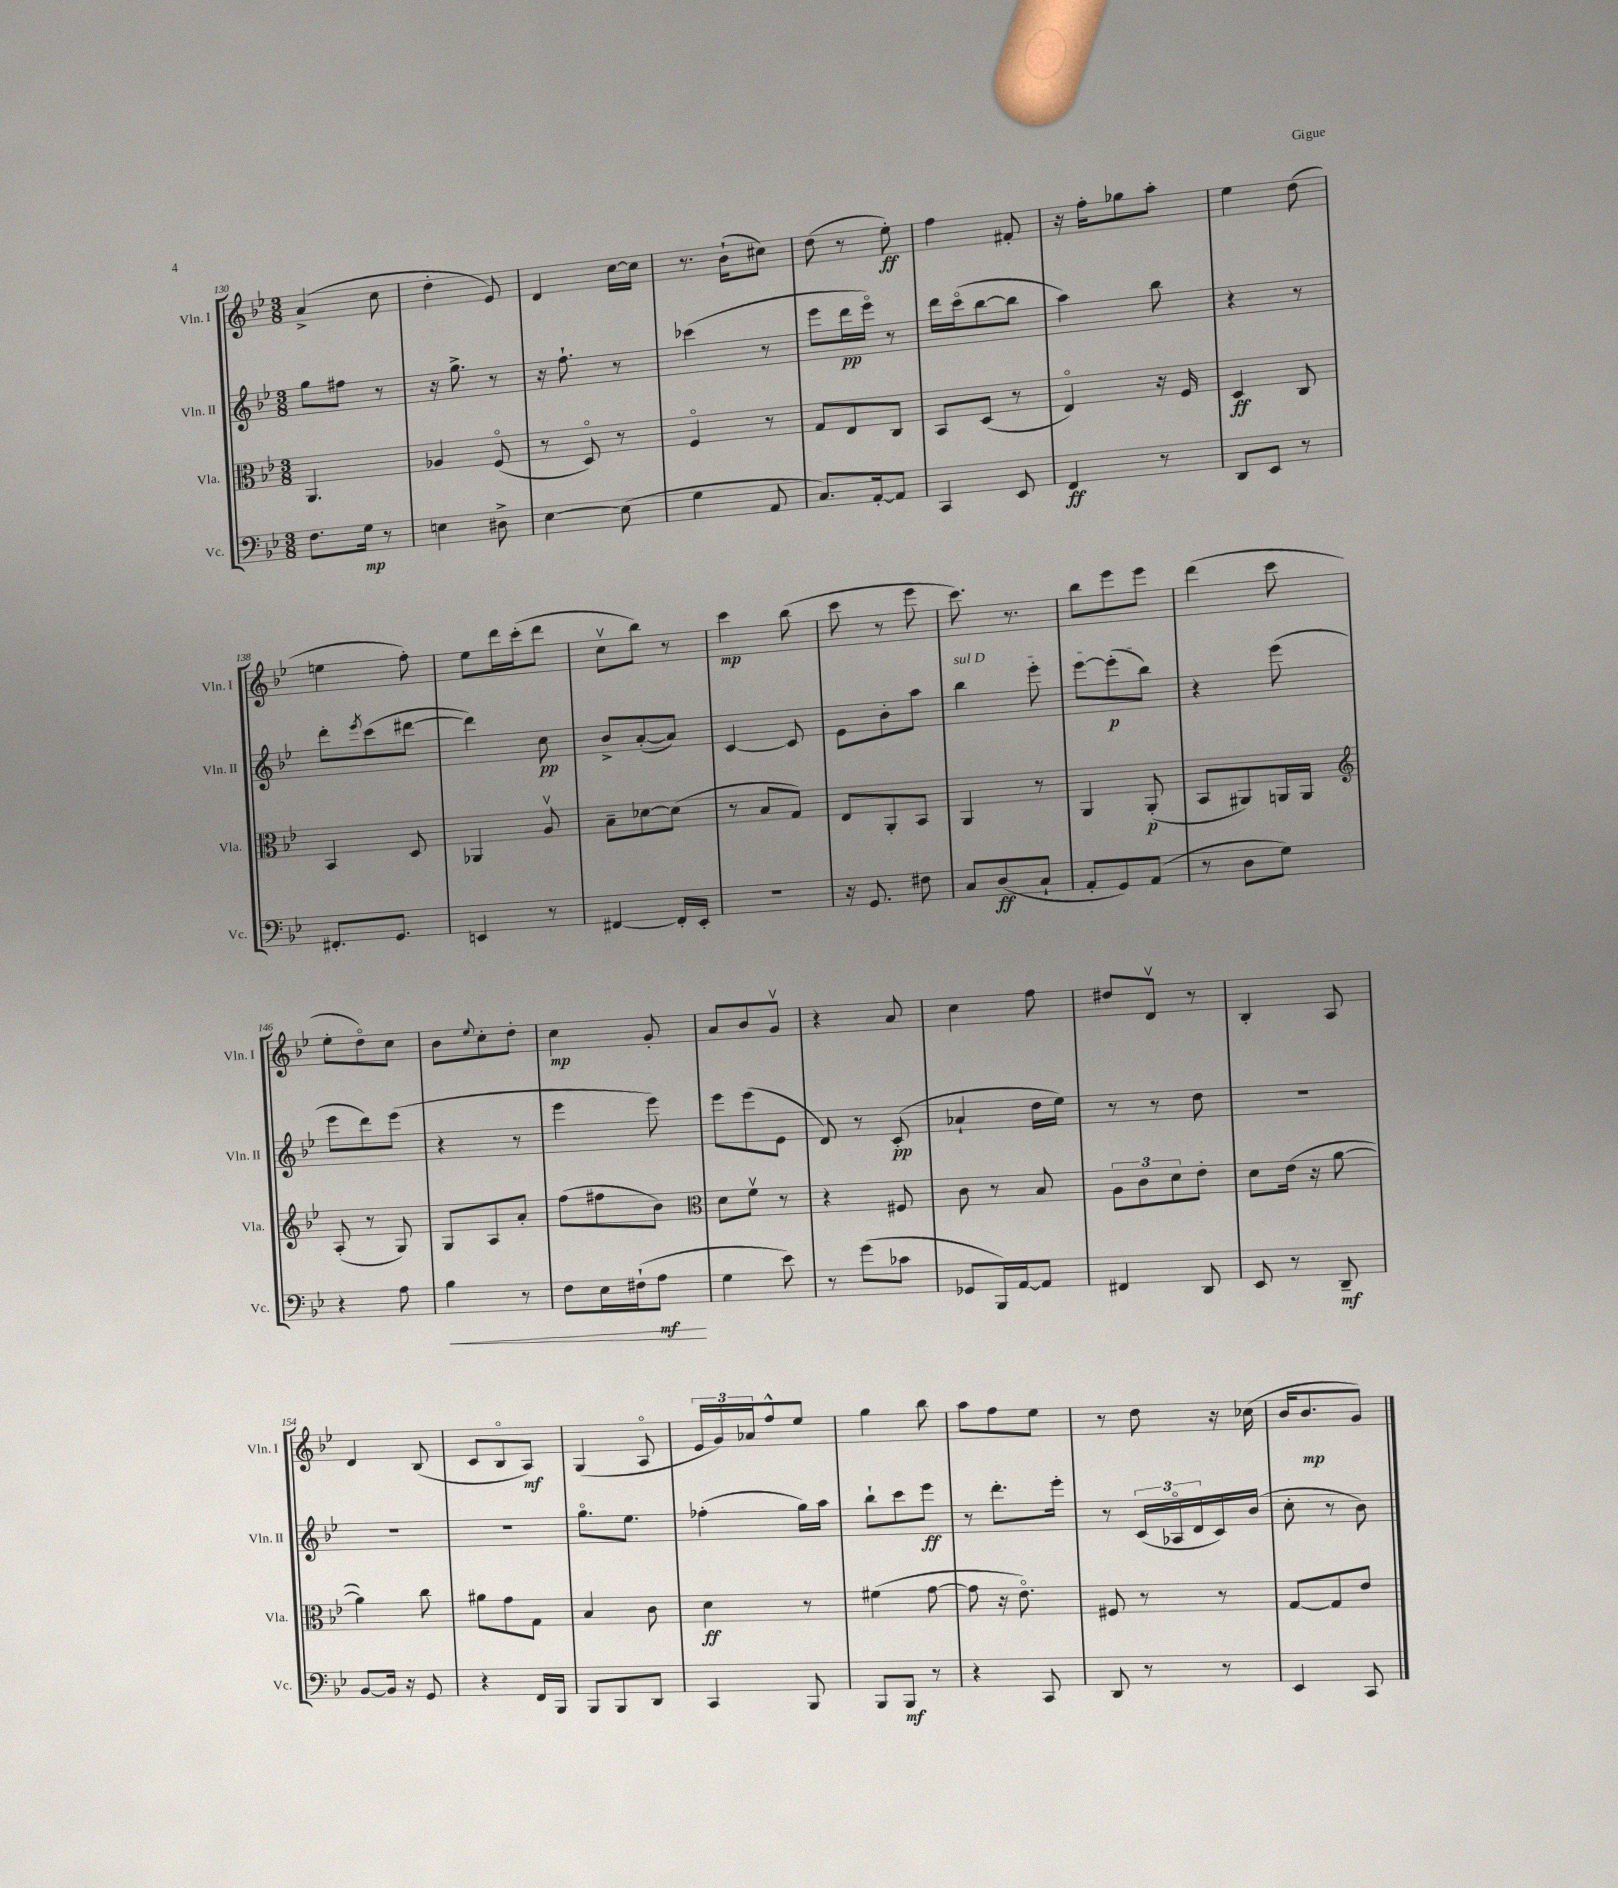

**kern	**dynam	**kern	**dynam	**kern	**dynam	**kern	**dynam
*part4	*part4	*part3	*part3	*part2	*part2	*part1	*part1
*staff4	*staff4	*staff3	*staff3	*staff2	*staff2	*staff1	*staff1
*I"Vc.	*	*I"Vla.	*	*I"Vln. II	*	*I"Vln. I	*
*I'Vc.	*	*I'Vla.	*	*I'Vln. II	*	*I'Vln. I	*
*clefF4	*	*clefC3	*	*clefG2	*	*clefG2	*
*k[b-e-]	*	*k[b-e-]	*	*k[b-e-]	*	*k[b-e-]	*
*M3/8	*	*M3/8	*	*M3/8	*	*M3/8	*
=130	=130	=130	=130	=130	=130	=130	=130
8.F\L	.	4.AA/	.	8gg\L	.	(4a^/	.
.	.	.	.	8ff#X\J	.	.	.
16G\Jk	mp	.	.	.	.	.	.
8r	.	.	.	8r	.	8cc\	.
=131	=131	=131	=131	=131	=131	=131	=131
4En\	.	4A-X/	.	16r	.	4dd'\	.
.	.	.	.	8.gg^\	.	.	.
8D#X^\	.	(8F/	.	8r	.	8e-/)	.
=132	=132	=132	=132	=132	=132	=132	=132
[4E-\	.	8r	.	16r	.	4d/	.
.	.	.	.	8.ff`\	.	.	.
.	.	8D/)	.	.	.	.	.
(8E-\]	.	8r	.	8r	.	[16cc\LL	.
.	.	.	.	.	.	16cc\JJ]	.
=133	=133	=133	=133	=133	=133	=133	=133
4G\	.	4F/	.	(4ccc-X\	.	8.r	.
.	.	.	.	.	.	(16b-`\KL	.
8AA/	.	8r	.	8r	.	8cc#X\J)	.
=134	=134	=134	=134	=134	=134	=134	=134
8.C/L)	.	8G/L	.	8eee-\L	.	(8dd\	.
.	.	8E-/	.	16ddd\L	pp	8r	.
[16AA'/k	.	.	.	16eee-\JJ)	.	.	.
8AA/J]	.	8C/J	.	8r	.	8ee-'\)	ff
=135	=135	=135	=135	=135	=135	=135	=135
4CC/	.	8BB-/L	.	16ddd\LL	.	4ff\	.
.	.	.	.	(16ccc\J	.	.	.
.	.	(8D/J	.	[8bb-\	.	.	.
8EE-/	.	8r	.	8bb-\J]	.	8f#X'/	.
=136	=136	=136	=136	=136	=136	=136	=136
4FF/	ff	4E-/)	.	4aa\)	.	16r	.
.	.	.	.	.	.	16ff'\KL	.
.	.	.	.	.	.	8gg-X\	.
8r	.	16r	.	8bb-\	.	8aa'\J	.
.	.	16F/	.	.	.	.	.
=137	=137	=137	=137	=137	=137	=137	=137
8DD/L	.	4D/	ff	4r	.	4ee-\	.
8EE-/J	.	.	.	.	.	.	.
8r	.	8C/	.	8r	.	(8dd\	.
!!LO:LB:g=z
=138	=138	=138	=138	=138	=138	=138	=138
8.FF#X'/L	.	4BB-/	.	8ddd'\L	.	4een\	.
.	.	.	.	8qeee-/	.	.	.
.	.	.	.	(8ccc\	.	.	.
8.GG/J	.	.	.	.	.	.	.
.	.	8D/	.	[8ddd#X\J	.	8ff'\)	.
=139	=139	=139	=139	=139	=139	=139	=139
4EEn/	.	4AA-X/	.	4ddd#\])	.	8ee-\L	.
.	.	.	.	.	.	16ddd\L	.
.	.	.	.	.	.	(16ccc'\J	.
8r	.	8Av/	.	8cc\	pp	8ddd\J	.
=140	=140	=140	=140	=140	=140	=140	=140
[4FF#X/	.	8B-~\L	.	8b-^/L	.	8ccv\L	.
.	.	[8d-X\	.	([8a'/	.	8bb-\J)	.
16FF#'/LL]	.	(8d-\J]	.	8a/J])	.	8r	.
16EE-'/JJ	.	.	.	.	.	.	.
=141	=141	=141	=141	=141	=141	=141	=141
4.r	.	8r	.	[4c/	.	4ccc\	mp
.	.	8B-/L	.	.	.	.	.
.	.	8G/J)	.	8c/]	.	(8bb-\	.
=142	=142	=142	=142	=142	=142	=142	=142
16r	.	8E-/L	.	8e-\L	.	8ccc\	.
8.GG/	.	.	.	.	.	.	.
.	.	8AA'/	.	8b-'\	.	8r	.
8F#X\	.	8BB-/J	.	8aa\J	.	8eee-\	.
=143	=143	=143	=143	=143	=143	=143	=143
!	!	!	!	!LO:TX:a:i:t=sul D	!	!	!
8C/L	.	4AA/	.	4bb-\	.	8.ccc\)	.
(8D/	ff	.	.	.	.	.	.
.	.	.	.	.	.	8.r	.
8C`/J	.	8r	.	8eee-'\	.	.	.
=144	=144	=144	=144	=144	=144	=144	=144
8AA'/L	.	4AA/	.	[8eee-\L	.	8bb-\L	.
8GG/)	.	.	.	(8eee-'\]	p	8eee-\	.
(8AA/J	.	(8AA'/	p	8bb-\J)	.	8eee-\J	.
=145	=145	=145	=145	=145	=145	=145	=145
8r	.	8BB-/L	.	4r	.	(4ddd\	.
8D\L	.	8AA#X/)	.	.	.	.	.
8G\J)	.	16AAn/L	.	(8eee-\	.	8ccc\	.
.	.	16AA/JJ	.	.	.	.	.
!!LO:LB:g=z
=146	=146	=146	=146	=146	=146	=146	=146
*	*	*clefG2	*	*	*	*	*
4r	.	(8A'/	.	8eee-\L	.	8ee-'\L	.
.	.	8r	.	8ddd\)	.	8dd\)	.
8A\	.	8G/)	.	(8eee-\J	.	8cc\J	.
=147	=147	=147	=147	=147	=147	=147	=147
!	!LO:HP:b	!	!	!	!	!	!
4B-\	<	8G/L	.	4r	.	8b-\L	.
.	.	.	.	.	.	8qqee-/	.
.	.	8A/	.	.	.	8cc'\	.
8r	.	8a'/J	.	8r	.	8dd'\J	.
=148	=148	=148	=148	=148	=148	=148	=148
8F\L	.	(8ff\L	.	4eee-\	.	4cc\	mp
16E-\L	.	8ff#X\	.	.	.	.	.
(16F#X`\J	.	.	.	.	.	.	.
8A\J	mf	8b-\J)	.	8eee-\)	.	8g'/	.
.	[	.	.	.	.	.	.
=149	=149	=149	=149	=149	=149	=149	=149
*	*	*clefC3	*	*	*	*	*
4G\	.	8d\L	.	8eee-\L	.	8a/L	.
.	.	8fv\J	.	(8eee-\	.	8b-/	.
8e-\)	.	8r	.	8e-\J	.	8gv/J	.
=150	=150	=150	=150	=150	=150	=150	=150
8r	.	4r	.	8d/)	.	4r	.
(8g\L	.	.	.	8r	.	.	.
8c-X\J	.	8F#X/	.	(8c'/	pp	8a/	.
=151	=151	=151	=151	=151	=151	=151	=151
8GG-X/L	.	8c\	.	4a-X`/	.	4cc\	.
16BBB-/L)	.	8r	.	.	.	.	.
[16AA/J	.	.	.	.	.	.	.
8AA/J]	.	8B-/	.	16dd\LL	.	8ff\	.
.	.	.	.	16ee-\JJ)	.	.	.
=152	=152	=152	=152	=152	=152	=152	=152
4FF#X/	.	12A\L	.	8r	.	8dd#X/L	.
.	.	12c\	.	.	.	.	.
.	.	.	.	8r	.	8dv/J	.
.	.	12d\	.	.	.	.	.
8DD/	.	8e-'\J	.	8dd\	.	8r	.
=153	=153	=153	=153	=153	=153	=153	=153
8EE-/	.	8d\L	.	4.r	.	4B-'/	.
8r	.	(16e-\Jk	.	.	.	.	.
.	.	16r	.	.	.	.	.
8DD~/	mf	[8a\	.	.	.	8A/	.
!!LO:LB:g=z
=154	=154	=154	=154	=154	=154	=154	=154
[8BB-/L	.	4a\])	.	4.r	.	4d/	.
16BB-/Jk]	.	.	.	.	.	.	.
16r	.	.	.	.	.	.	.
8GG/	.	8cc\	.	.	.	(8B-/	.
=155	=155	=155	=155	=155	=155	=155	=155
4r	.	8a#X\L	.	4.r	.	8c/L	.
.	.	8g\	.	.	.	8B-/	.
16FF/LL	.	8G\J	.	.	.	8A/J)	mf
16BBB-/JJ	.	.	.	.	.	.	.
=156	=156	=156	=156	=156	=156	=156	=156
8BBB-/L	.	4B-/	.	8.gg\L	.	(4G/	.
8BBB-/	.	.	.	.	.	.	.
.	.	.	.	8.ee-\J	.	.	.
8DD/J	.	8c\	.	.	.	8A/	.
=157	=157	=157	=157	=157	=157	=157	=157
4CC/	.	4d\	ff	(4ff-X'\	.	24e-/LL	.
.	.	.	.	.	.	24g/)	.
.	.	.	.	.	.	24a-X/J	.
.	.	.	.	.	.	8ff^^/	.
8BBB-/	.	8r	.	16gg\LL)	.	8ee-/J	.
.	.	.	.	16aa\JJ	.	.	.
=158	=158	=158	=158	=158	=158	=158	=158
8BBB-/L	.	(4f#X\	.	8bb-`\L	.	4gg\	.
8BBB-/J	mf	.	.	8ccc\	.	.	.
8r	.	[8g\	.	8eee-\J	ff	8bb-\	.
=159	=159	=159	=159	=159	=159	=159	=159
4r	.	8g\]	.	8r	.	8aa\L	.
.	.	16r	.	8.ddd'\L	.	8ff\	.
.	.	8.e-\)	.	.	.	.	.
8CC/	.	.	.	.	.	8ee-\J	.
.	.	.	.	16eee-'\Jk	.	.	.
=160	=160	=160	=160	=160	=160	=160	=160
8DD/	.	8F#X/	.	8r	.	8r	.
8r	.	8r	.	(24c/LL	.	8dd\	.
.	.	.	.	24A-X/	.	.	.
.	.	.	.	24d/	.	.	.
8r	.	8r	.	16c/)	.	16r	.
.	.	.	.	(16b-/JJ	.	(16cc-X\	.
=161	=161	=161	=161	=161	=161	=161	=161
4EE-/	.	[8G/L	.	8cc'\	.	16b-/KL	.
.	.	.	.	.	.	8.b-/	mp
.	.	8G/]	.	8r	.	.	.
8CC/	.	8e-/J	.	8b-\)	.	8g/J)	.
==	==	==	==	==	==	==	==
*-	*-	*-	*-	*-	*-	*-	*-
